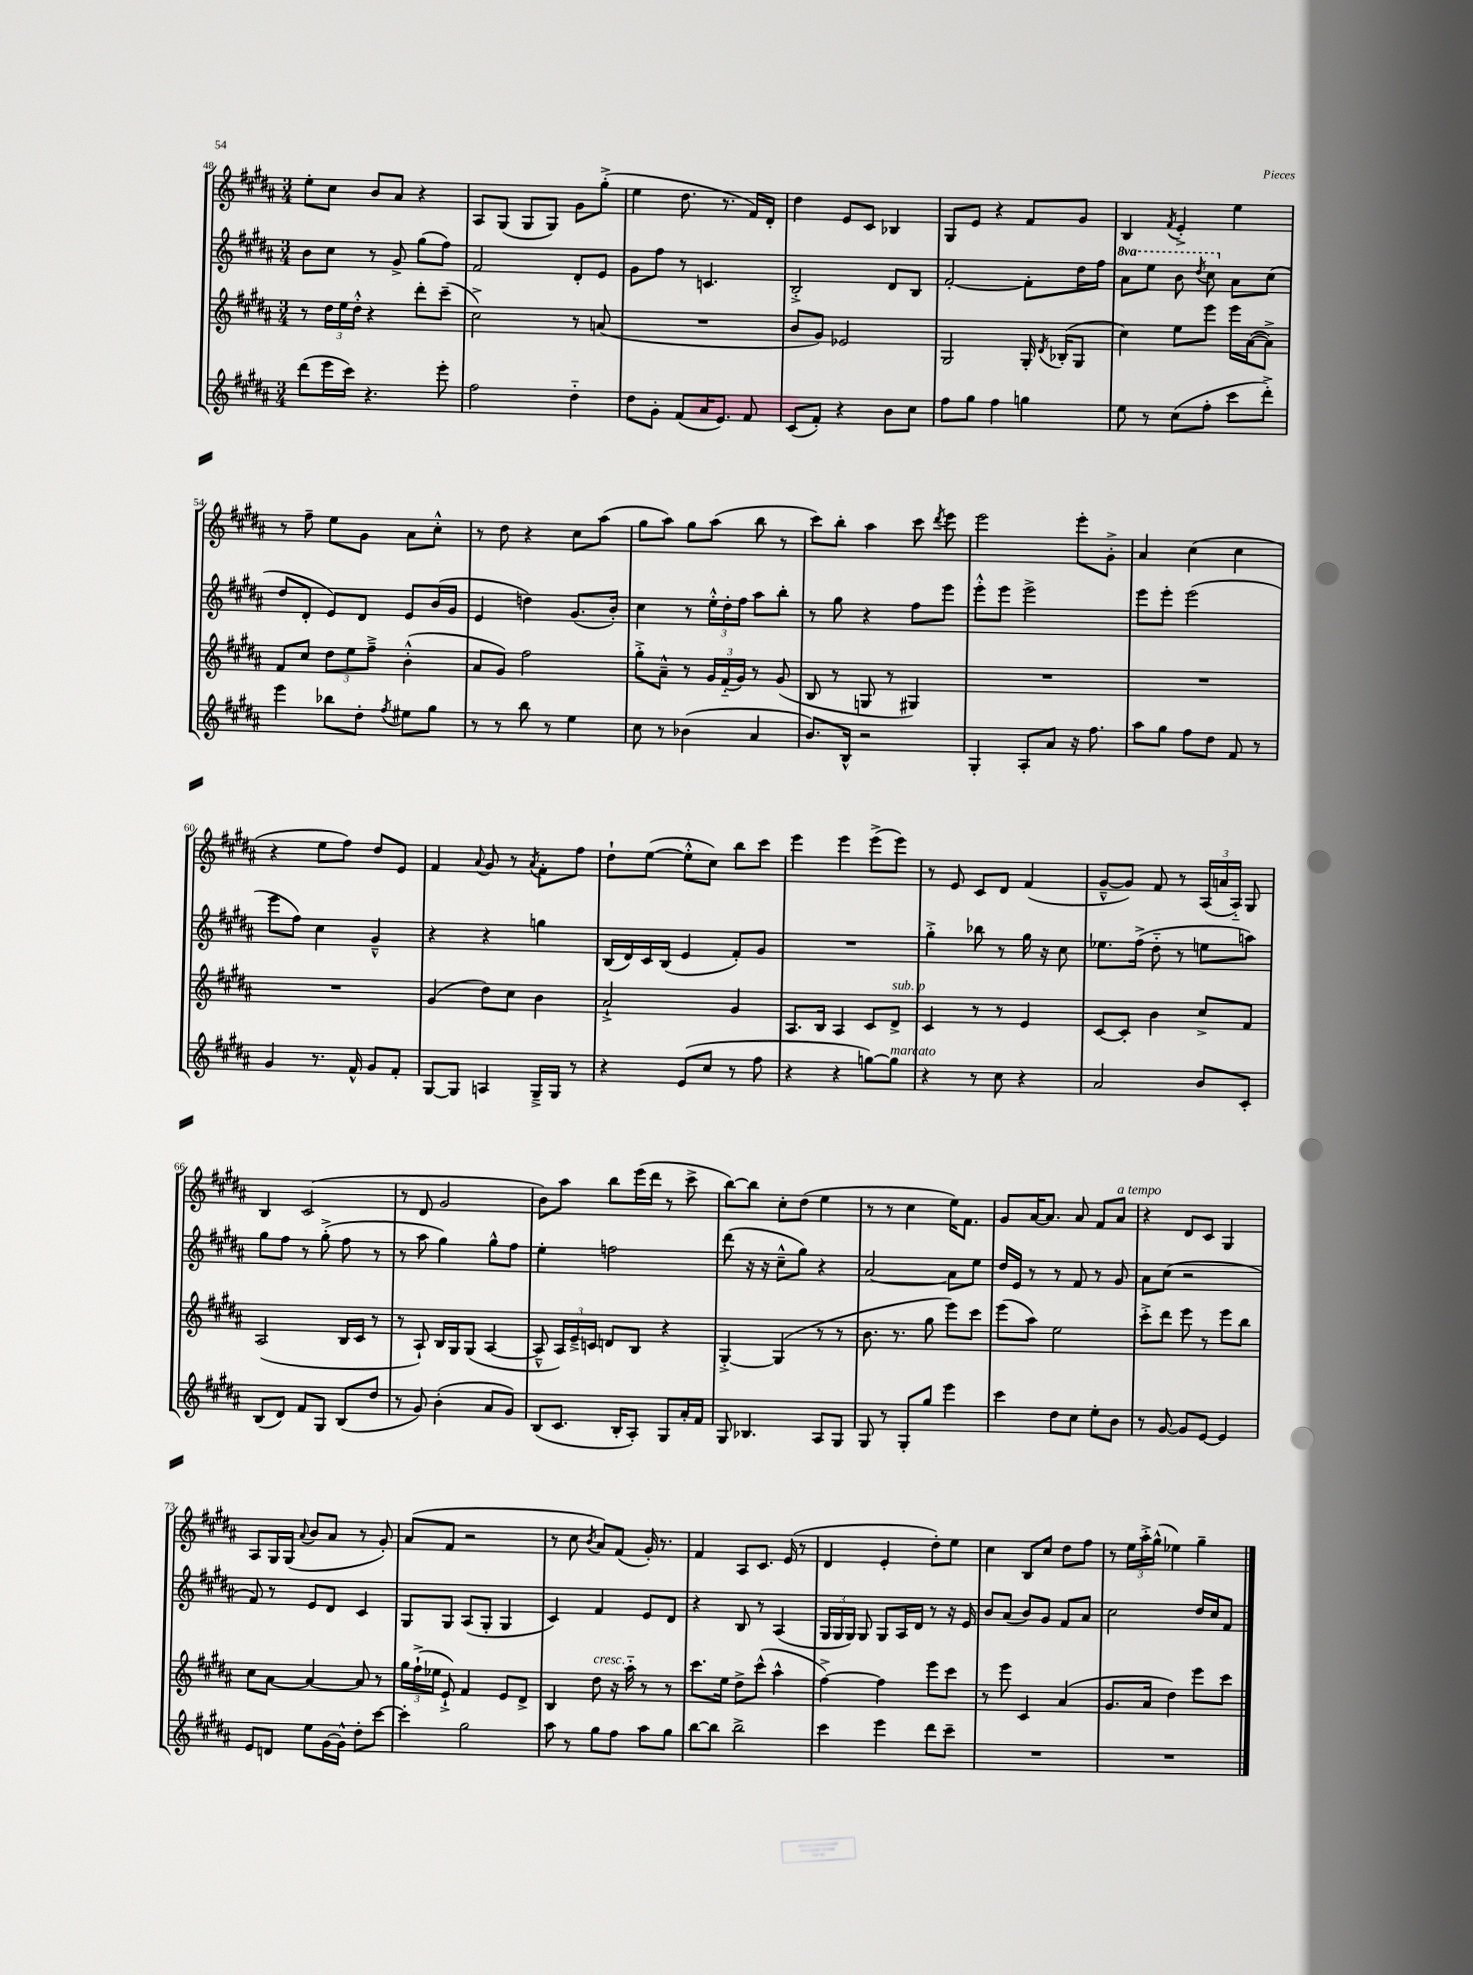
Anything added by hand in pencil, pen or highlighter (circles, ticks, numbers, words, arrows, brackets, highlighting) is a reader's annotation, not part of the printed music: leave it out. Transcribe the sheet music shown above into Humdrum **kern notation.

**kern	**kern	**kern	**kern
*staff4	*staff3	*staff2	*staff1
*clefG2	*clefG2	*clefG2	*clefG2
*k[f#c#g#d#a#]	*k[f#c#g#d#a#]	*k[f#c#g#d#a#]	*k[f#c#g#d#a#]
*M3/4	*M3/4	*M3/4	*M3/4
(8ddd#	8r	8b	8ee'
16eee	24dd#	8cc#	8cc#
.	24ee	.	.
16ccc#)	.	.	.
.	24dd#'^^	.	.
4.r	4r	8r	8b
.	.	8g#^	8a#
.	8ddd#'	(8gg#	4r
8eee'	(8ccc#~	8ff#)	.
=	=	=	=
2ff#	2cc#^)	2f#	8A#
.	.	.	(8G#
.	.	.	8G#
.	.	.	8G#)
4dd#'~	8r	8d#'	8g#
.	(8a	8e	(8gg#'^
=	=	=	=
8dd#	2.r	8g#	4ee
8g#'	.	8ff#	.
(8f#	.	8r	8.dd#
16a#	.	4.c	.
8.e)	.	.	8.r
8f#	.	.	16f#)
.	.	.	16d#'
=	=	=	=
(8c#	8b	2B'^	4dd#
8f#')	8g#)	.	.
4r	2e-	.	8e
.	.	.	8c#
8b	.	8d#	4B-
8cc#	.	8B	.
=	=	=	=
8ff#	2G#	[2f#'	8G#
8gg#	.	.	8e
4ff#	.	.	4r
4gg	16G#'	8f#']	8f#
.	8qd#	.	.
.	(16B-'	.	.
.	8G#	16dd#	8g#
.	.	16ff#	.
=	=	=	=
8ee	4cc#)	8aa#	4B
8r	.	8eee	.
.	.	.	8qf#
(8cc#	8ee	8bb	4e'^
.	.	8qddd#	.
8ff#'	8eee	8ccc#	.
8ccc#	16eee	8a#	4ee
.	([16a#	.	.
8ddd#'^)	8a#^])	(8cc#	.
=	=	=	=
4eee	8f#	8dd#	8r
.	8cc#	8d#'	8ff#~
8bb-	12dd#	8e)	8ee
.	12ee	.	.
8dd#'	.	8d#	8g#
.	12ff#~^	.	.
8qff#	.	.	.
8ee#	(4b'^^	8e	8a#
8gg#	.	(16b	8cc#'^^
.	.	16g#	.
=	=	=	=
8r	8a#	4e	8r
8r	8g#)	.	8dd#
8bb	2ff#	4dd)	4r
8r	.	.	.
4ee	.	(8.g#	8cc#
.	.	.	(8aa#
.	.	16b')	.
=	=	=	=
8cc#	8gg#'^	4cc#	8gg#
8r	8a#~^^	.	8aa#)
(4b-	8r	8r	8gg#
.	24g#	24ee'^^	(8aa#
.	(24f#'~	24dd#'	.
.	24g#)	24ff#	.
4a#	8r	8aa#	8bb
.	(8g#	8bb'	8r
=	=	=	=
8.b)	8B	8r	8ccc#)
.	8r	8gg#	8bb'
16B^^	.	.	.
2r	8G	4r	4aa#
.	8r	.	.
.	4G#)	8ff#	8ccc#
.	.	.	8qddd#
.	.	8eee	8eee
=	=	=	=
4G#'	2.r	8eee'^^	2eee
.	.	8eee	.
8A#'	.	2eee^	.
8a#	.	.	.
16r	.	.	8eee'
8.ff#	.	.	.
.	.	.	8g#'^
=	=	=	=
8aa#	2.r	8eee	4a#
8gg#	.	8eee'	.
8ff#	.	(2eee	(4cc#
8dd#	.	.	.
8f#	.	.	4cc#
8r	.	.	.
=	=	=	=
4g#	2.r	8eee	4r
.	.	8ff#)	.
8.r	.	4cc#	8ee
.	.	.	8ff#)
16f#^^	.	.	.
8g#	.	4g#~^^	8dd#
8f#'	.	.	8e
=	=	=	=
[8G#	(4g#	4r	4f#
8G#]	.	.	.
.	.	.	8qqa#
4A	8dd#)	4r	8g#
.	8cc#	.	8r
.	.	.	8qa#
16G#~^	4b	4gg	8f#'
16G#	.	.	.
8r	.	.	8ff#
=	=	=	=
4r	2a#`^	(16B	8dd#`
.	.	16d#)	.
.	.	16c#	([8ee
.	.	(16B	.
(8e	.	4e	8ee'^^]
8cc#	.	.	8cc#)
8r	4g#	8f#')	8bb
8ff#	.	8g#	8ccc#
=	=	=	=
4r	8.A#	2.r	4eee
.	16B	.	.
4r	4A#	.	4eee
[8gg)	8c#	.	(8eee^
8gg]	8d#^	.	8eee)
=	=	=	=
4r	4c#	4gg#'^	8r
.	.	.	8e
8r	8r	8bb-	8c#
8cc#	8r	8r	8d#
4r	4e	16gg#	(4f#
.	.	16r	.
.	.	8cc#	.
=	=	=	=
2a#	[8c#	8.ee-	[8g#~^^
.	8c#']	.	8g#])
.	.	(16ff#^	.
.	4b	8dd#'~	8f#
.	.	8r	8r
8b	8cc#^	8ee	(24A#
.	.	.	24a
.	.	.	24A#'~)
8c#'	8f#	8aa)	8G#
=	=	=	=
(8B	(2A#	8gg#	4B
8d#)	.	8ff#	.
8f#	.	8r	(2c#
8G#	.	(8gg#'^	.
(8B	16B	8ff#	.
.	16c#	.	.
8dd#	8r	8r	.
=	=	=	=
8r	8r	8r	8r
8g#)	8A#`)	8aa#	8d#
(4b'	16B	4gg#)	2g#
.	16G#	.	.
.	(8G#	.	.
8a#	[4A#	8gg#^^	.
8g#)	.	8ff#	.
=	=	=	=
(8B	8A#~^^]	4ee'	8b)
8.c#	24A#)	.	8aa#
.	24e~^	.	.
.	24c	.	.
.	8d	2ff	8bb
16B'	.	.	.
8A#')	8B	.	(16eee
.	.	.	16ddd#
8G#	4r	.	8r
16a#'	.	.	8ccc#^
16f#	.	.	.
=	=	=	=
8G#	[4G#'^	(8ddd#	[8bb)
4.B-	.	16r	8bb]
.	.	16r	.
.	(4G#]	8cc#~^^	8cc#'
.	.	8gg#)	(8dd#
8A#	8r	4r	4ee
8G#	8r	.	.
=	=	=	=
8G#	8.b	[2a#	8r
8r	.	.	8r
.	8.r	.	.
8G#'	.	.	4cc#
8gg#	8gg#	.	.
4eee	8eee)	8a#]	16ee)
.	.	.	8.f#
.	8ccc#	8ee	.
=	=	=	=
4ccc#	(8eee	16dd#	8g#
.	.	16e	.
.	8aa#)	8r	[16a#
.	.	.	8.a#]
8dd#	2ee	8r	.
8cc#	.	8f#	8a#
8ee'	.	8r	8f#
8b	.	8g#	8a#
=	=	=	=
8r	8ccc#'^	8a#	4r
[8g#	8ddd#	(8cc#	.
8g#]	8eee	2r	8d#
[8e	8r	.	8c#
4e]	8eee	.	4G#
.	8bb	.	.
=	=	=	=
8e	8cc#	8f#)	8A#
8d	[8a#	8r	16G#
.	.	.	(16G#
.	.	.	8qqa#
8ee	4a#_	8e	8b
[16g#	.	8d#	8a#
16g#^^]	.	.	.
8dd#'	8a#]	4c#	8r
[8ccc#	8r	.	8g#')
=	=	=	=
4ccc#']	24gg#	8G#	(8a#
.	(24ff#`^	.	.
.	24ee-	.	.
.	8e`^)	8G#	8f#
2gg#	4f#	(8A#	2r
.	.	8G#'	.
.	8e	4G#	.
.	8d#^	.	.
=	=	=	=
8aa#	4B	4c#)	8r
8r	.	.	8cc#
.	.	.	8qb
8gg#	8dd#	4f#	8a#)
8ff#	16r	.	(8f#
.	16aa#'~	.	.
8aa#	8r	8e	16g#')
.	.	.	8.r
8gg#	8r	8d#	.
=	=	=	=
[8bb	8.ccc#	4r	4f#
8bb]	.	.	.
.	16ee	.	.
2bb^	8dd#^	8B	8A#
.	(8ccc#^^	8r	8.c#
.	4aa#^^	(4A#	.
.	.	.	(16e
.	.	.	8r
=	=	=	=
4ccc#	[4ff#^)	24G#	4d#
.	.	24G#	.
.	.	24G#)	.
.	.	8G#	.
4eee	4ff#]	8G#	4e'
.	.	16A#	.
.	.	16d#	.
8ddd#	8eee	8r	8dd#')
8ccc#~	8ccc#	16r	8ee
.	.	16e	.
=	=	=	=
2.r	8r	8b	4cc#
.	8eee	(8a#	.
.	4c#	8b)	8B
.	.	8g#	8cc#
.	(4a#	8f#	8dd#
.	.	8a#	8ff#
=	=	=	=
2.r	8.g#	2cc#	8r
.	.	.	24ee
.	.	.	24aa#'^
.	16a#	.	.
.	.	.	(24gg#^^
.	4dd#)	.	4ee-)
.	8eee	16dd#	4gg#~
.	.	16cc#	.
.	8ccc#	8f#	.
==	==	==	==
*-	*-	*-	*-
